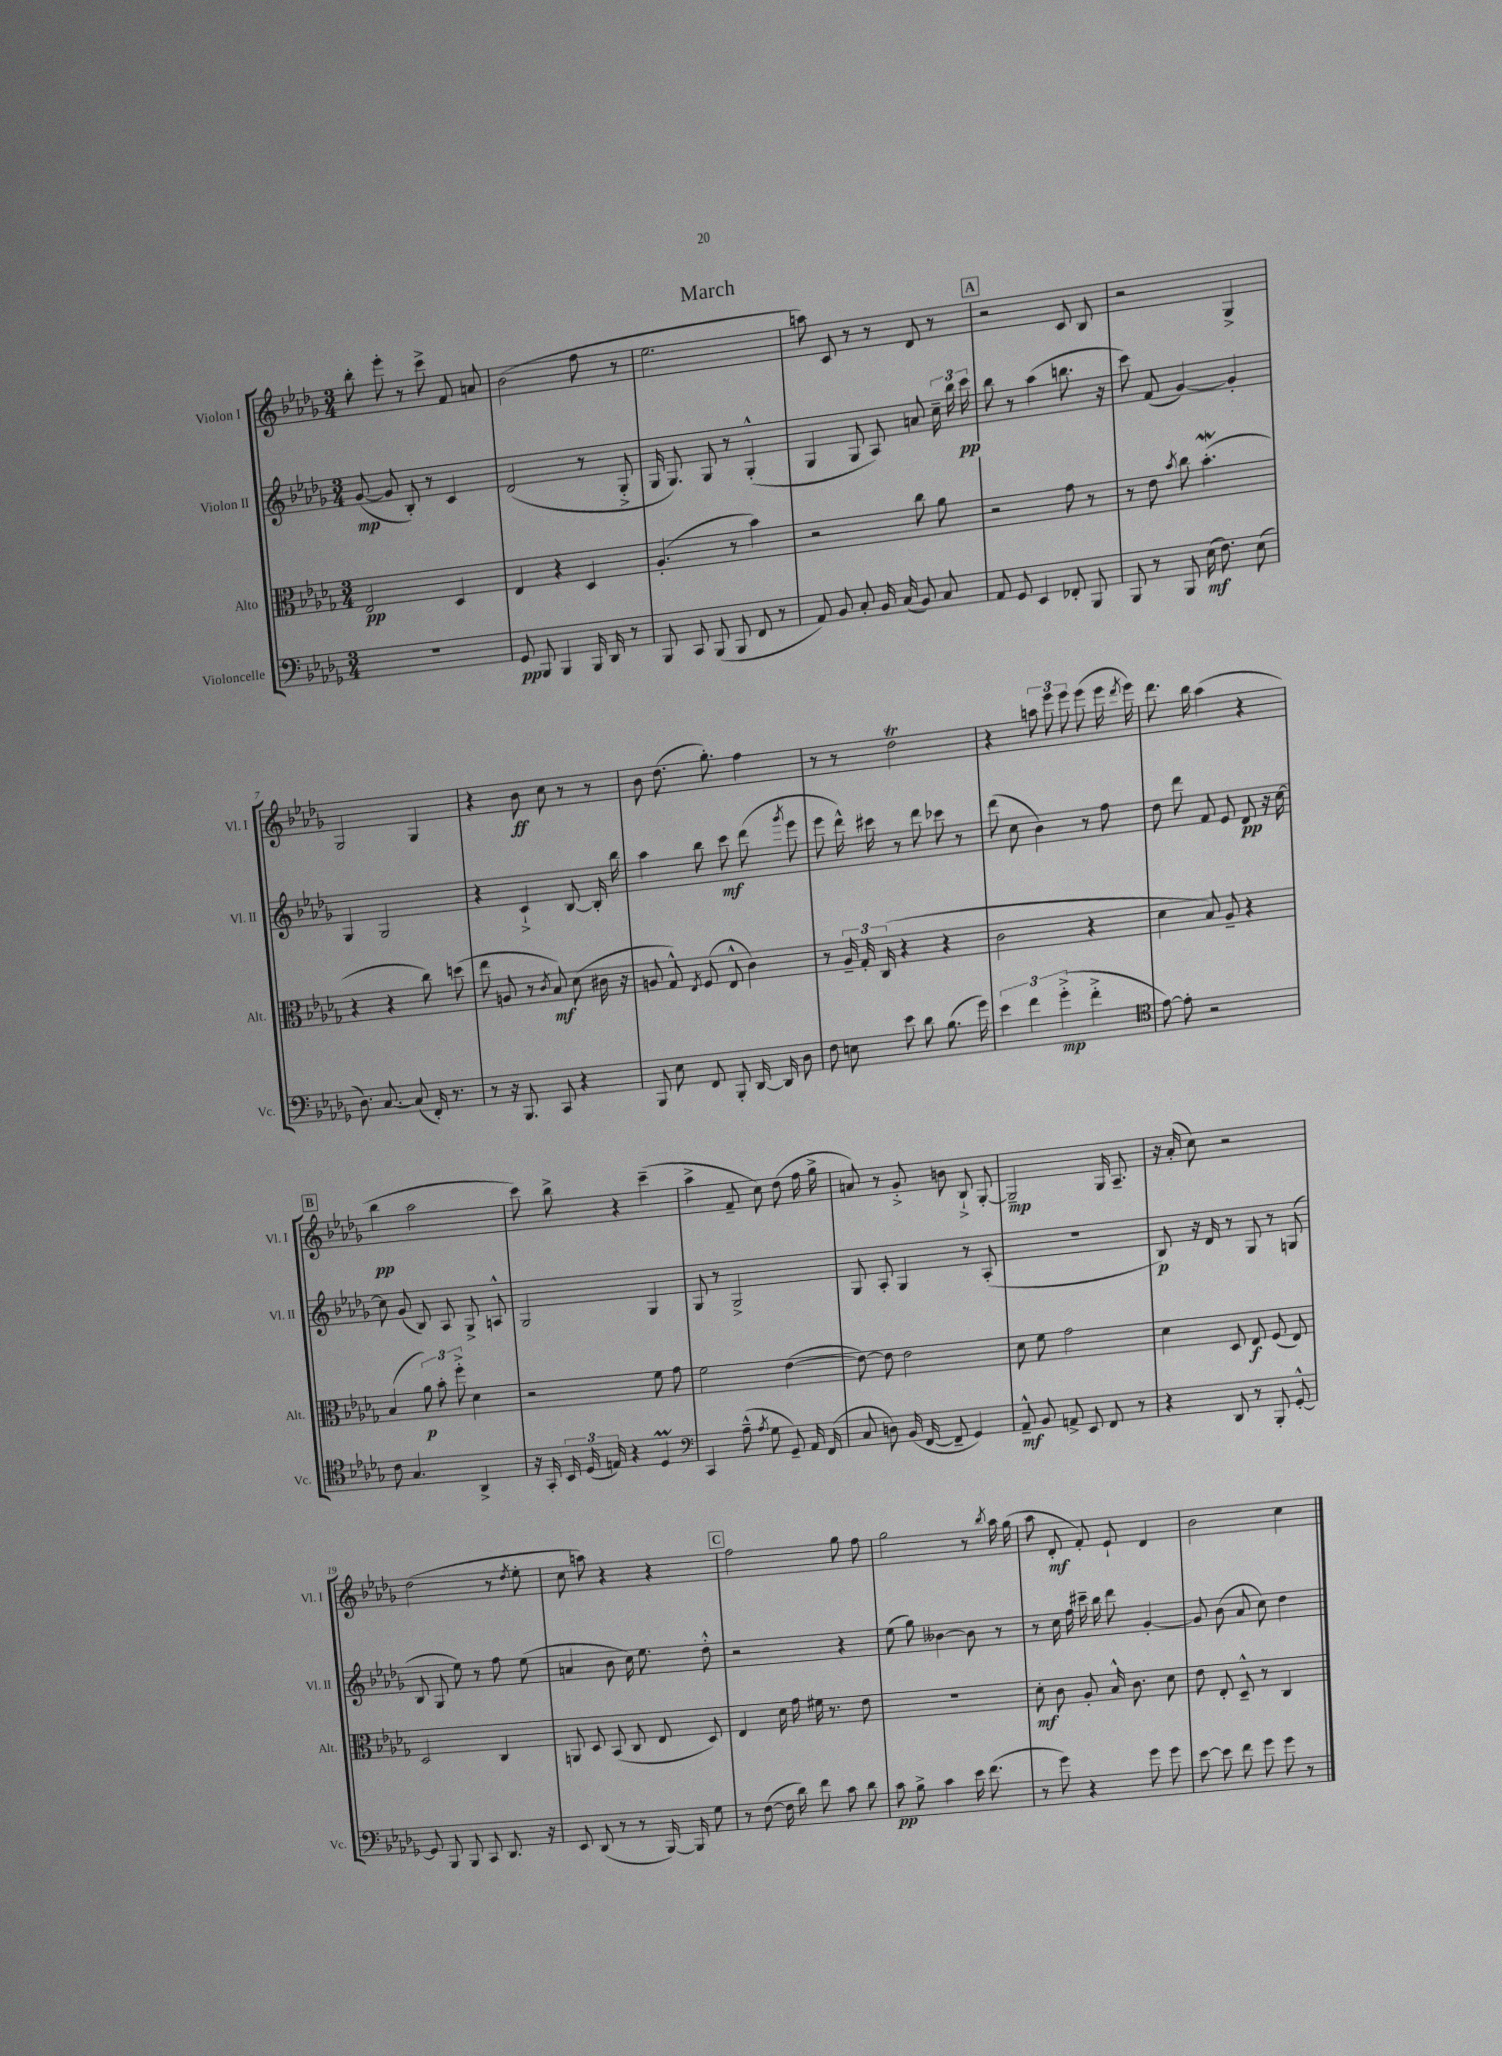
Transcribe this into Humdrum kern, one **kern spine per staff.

**kern	**kern	**kern	**kern
*staff4	*staff3	*staff2	*staff1
*clefF4	*clefC3	*clefG2	*clefG2
*k[b-e-a-d-g-]	*k[b-e-a-d-g-]	*k[b-e-a-d-g-]	*k[b-e-a-d-g-]
*M3/4	*M3/4	*M3/4	*M3/4
2.r	2E-/	([8g-/	8bb-'\
.	.	8g-/]	8eee-'\
.	.	8B-'/)	8r
.	.	8r	8ccc^\
.	4D-/	4c/	8f/
.	.	.	8a/
=	=	=	=
8GG-/	4E-/	(2d-/	(2b-\
8BBB-/	.	.	.
4BBB-/	4r	.	.
16BBB-/	4D-/	8r	8ff\
16DD-/	.	.	.
8r	.	8G-'^/	8r
=	=	=	=
8BBB-/	(4.A-'/	16G-/	2.ee-\
.	.	8.G-/)	.
8CC/	.	.	.
(8BBB-/	.	8G-/	.
8BBB-/	8r	8r	.
8FF/	4b-\)	(4G-'^^/	.
8r	.	.	.
=	=	=	=
8AA-/)	2r	4G-/	8aa\)
8BB-/	.	.	8c/
8C'/	.	8G-/	8r
16BB-/	.	8A-/)	8r
(16C/	.	.	.
8BB-/)	8cc\	8a/	8d-/
8C/	8a-\	24cc~\	8r
.	.	24bb-\	.
.	.	24ccc\	.
=	=	=	=
8AA-/	2r	8bb-\	2r
8GG-/	.	8r	.
4EE-/	.	(4aa-\	.
8FF-'/	8g-\	8.bb\	8c/
8BBB-/	8r	.	8B-/
.	.	16r	.
=	=	=	=
8BBB-/	8r	8ccc\)	2r
8r	8e-\	(8f/	.
.	8qb-/	.	.
8BBB-/	8cc\	[4g-/)	.
(16E-\	(4.b-'\	.	.
8.F\)	.	.	.
.	.	4g-'/]	4G-^/
(8E-\	.	.	.
=	=	=	=
8.D-\)	4r	4G-/	2G-/
[8.C/	.	.	.
.	4r	2G-/	.
(8C/]	.	.	.
16FF'/)	8cc\)	.	4G-/
8.r	.	.	.
.	(8dd\	.	.
=	=	=	=
8r	8ee-\	4r	4r
16r	8A/	.	.
8.BBB-/	.	.	.
.	8r	4c`^/	8b-\
.	8qc/	.	.
8CC/	8B-/)	.	8cc\
4r	(8d-\	[8B-/	8r
.	16c#\	16B-'/]	8r
.	16r	16bb-\	.
=	=	=	=
8BBB-/	8A/	4aa-\	8b-\
8E-\	8G-^^/)	.	(8.dd-\
.	8qE-/	.	.
8FF/	(8F/	8bb-\	.
.	.	.	8.gg-'\)
8BBB-'/	8E-^^/	8ccc\	.
[16DD-/	4c\)	(8ddd-\	4ff\
16DD-/]	.	.	.
.	.	8qggg-/	.
8D-\	.	8eee-\	.
=	=	=	=
8F\	8r	8eee-\	8r
8E\	24A-~/	16ddd-^^\)	8r
.	24G-'/	.	.
.	.	16ccc#\	.
.	(24C/	.	.
8e-\	4r	8r	2dd-\
8d-\	.	8ddd-\	.
(8.B-\	4r	8ccc-\	.
.	.	8r	.
16g-\)	.	.	.
=	=	=	=
6e-\	2c\	(8ddd-\	4r
.	.	8cc\	.
6f\	.	.	.
.	.	4b-\)	12aa\
(6g-'^\	.	.	12eee-\
.	.	.	12eee-\
4f'^\	4r	8r	(8eee-\
.	.	8ff\	16eee-\
.	.	.	8qddd-/
.	.	.	16eee-\)
=	=	=	=
*clefC4	*	*	*
[8e-\)	4d-\	8dd-\	8.ddd-\
8e-'\]	.	8ddd-\	.
.	.	.	16bb-\
2r	8B-/)	8f/	(4aa-\
.	8A-~/	8e-/	.
.	4r	8d-/	4r
.	.	16r	.
.	.	[16cc\	.
=	=	=	=
8c\	(4B-/	8cc\]	4bb-\
4.G-/	.	(8g-/	.
.	12a-\)	8B-/)	2aa-\
.	12b-'\	.	.
.	.	8A-/	.
.	12ff'^\	.	.
4AA-^/	4d-\	8G-^/	.
.	.	8A^^/	.
=	=	=	=
16r	2r	2G-/	8ccc\)
16GG-'/	.	.	.
24BB-/	.	.	8bb-^\
(24D-/	.	.	.
24E/)	.	.	.
4r	.	.	4r
4D-/	8f\	4G-/	(4ccc~\
.	8g-\	.	.
=	=	=	=
*clefF4	*	*	*
4CC/	2f\	8G-/	4aa-^\
.	.	8r	.
(8A-~^^\	.	2G-^/	8f~/
8qA-/	.	.	.
8G-\	.	.	8cc\)
8GG-~/)	([4e-\	.	(8dd-\
16AA-/	.	.	16ff\
(16FF/	.	.	16gg-^\
=	=	=	=
8C/	8e-\_)	8G-/	8a/)
8D\)	8e-\]	8A-'/	8r
(16BB-/	2e-\	4G-/	8g-'^/
[16FF/	.	.	.
8FF~/]	.	.	8b\
4GG-/)	.	8r	8B-`^/
.	.	(8A-'/	[8G-'/
=	=	=	=
8AA-~^^/	8d-\	2.r	2G-~/]
8BB-/	8f\	.	.
8AA^/	2g-\	.	.
8EE-/	.	.	.
8FF/	.	.	16G-/
.	.	.	8.A-~/
8r	.	.	.
=	=	=	=
4r	4d-\	8B-/)	16r
.	.	.	(16a-'/
.	.	16r	8cc\)
.	.	16d-/	.
8DD-/	8D-/	8r	2r
8r	8E-/	8G-/	.
8BBB-'/	(8F/	8r	.
[8GG-'^^/	8E-/)	(8G/	.
=	=	=	=
8GG-/]	2D-/	8B-/	(2dd-\
8BBB-/	.	8G-/	.
8BBB-/	.	8ee-\)	.
8CC/	.	8r	.
8.DD-/	4C/	8ff\	8r
.	.	.	8qdd-/
.	.	(8ee-\	8ee-'\
16r	.	.	.
=	=	=	=
8EE-/	8AA/	4a/	8cc\
(8DD-/	8D-/	.	8aa\)
8r	(8BB-/	8b-\	4r
8r	8C/	16cc\)	.
.	.	8.ee-\	.
[16BBB-/)	8E-/	.	4r
16BBB-/]	.	.	.
8G-\	8D-/)	8dd-'^^\	.
=	=	=	=
8r	4E-/	2r	2ff\
([8F\	.	.	.
16F\]	16d-\	.	.
16d-\)	16g-\	.	.
8f\	16f#\	.	.
.	8.r	.	.
8c\	.	4r	8gg-\
8d-\	8e-\	.	8ff\
=	=	=	=
8c\	2.r	(8ee-\	2gg-\
8B-^\	.	8gg-\)	.
4c\	.	[4b--\	.
16e-\	.	8b--\]	8r
(8.f\	.	.	.
.	.	.	8qbb-/
.	.	8r	16aa-\
.	.	.	(16gg-\
=	=	=	=
8r	8d-'\	8r	8aa-\
8g-\)	8c\	16cc\	8d-'/
.	.	16ff\	.
4r	8A-'/	16ccc#~\	8f'/)
.	.	16bb-\	.
.	16B-^^/	8ddd-\	8e-`/
.	8.c\	.	.
8g-\	.	[4g-'/	4d-/
8g-\	8d-\	.	.
=	=	=	=
[8e-\	8e-\	8g-/]	2b-\
8e-\]	8E-'/	(8b-\	.
8f\	8D-~^^/	8a-/	.
8g-\	8r	8cc\)	.
8g-\	4C/	4dd-\	4cc\
8r	.	.	.
==	==	==	==
*-	*-	*-	*-
